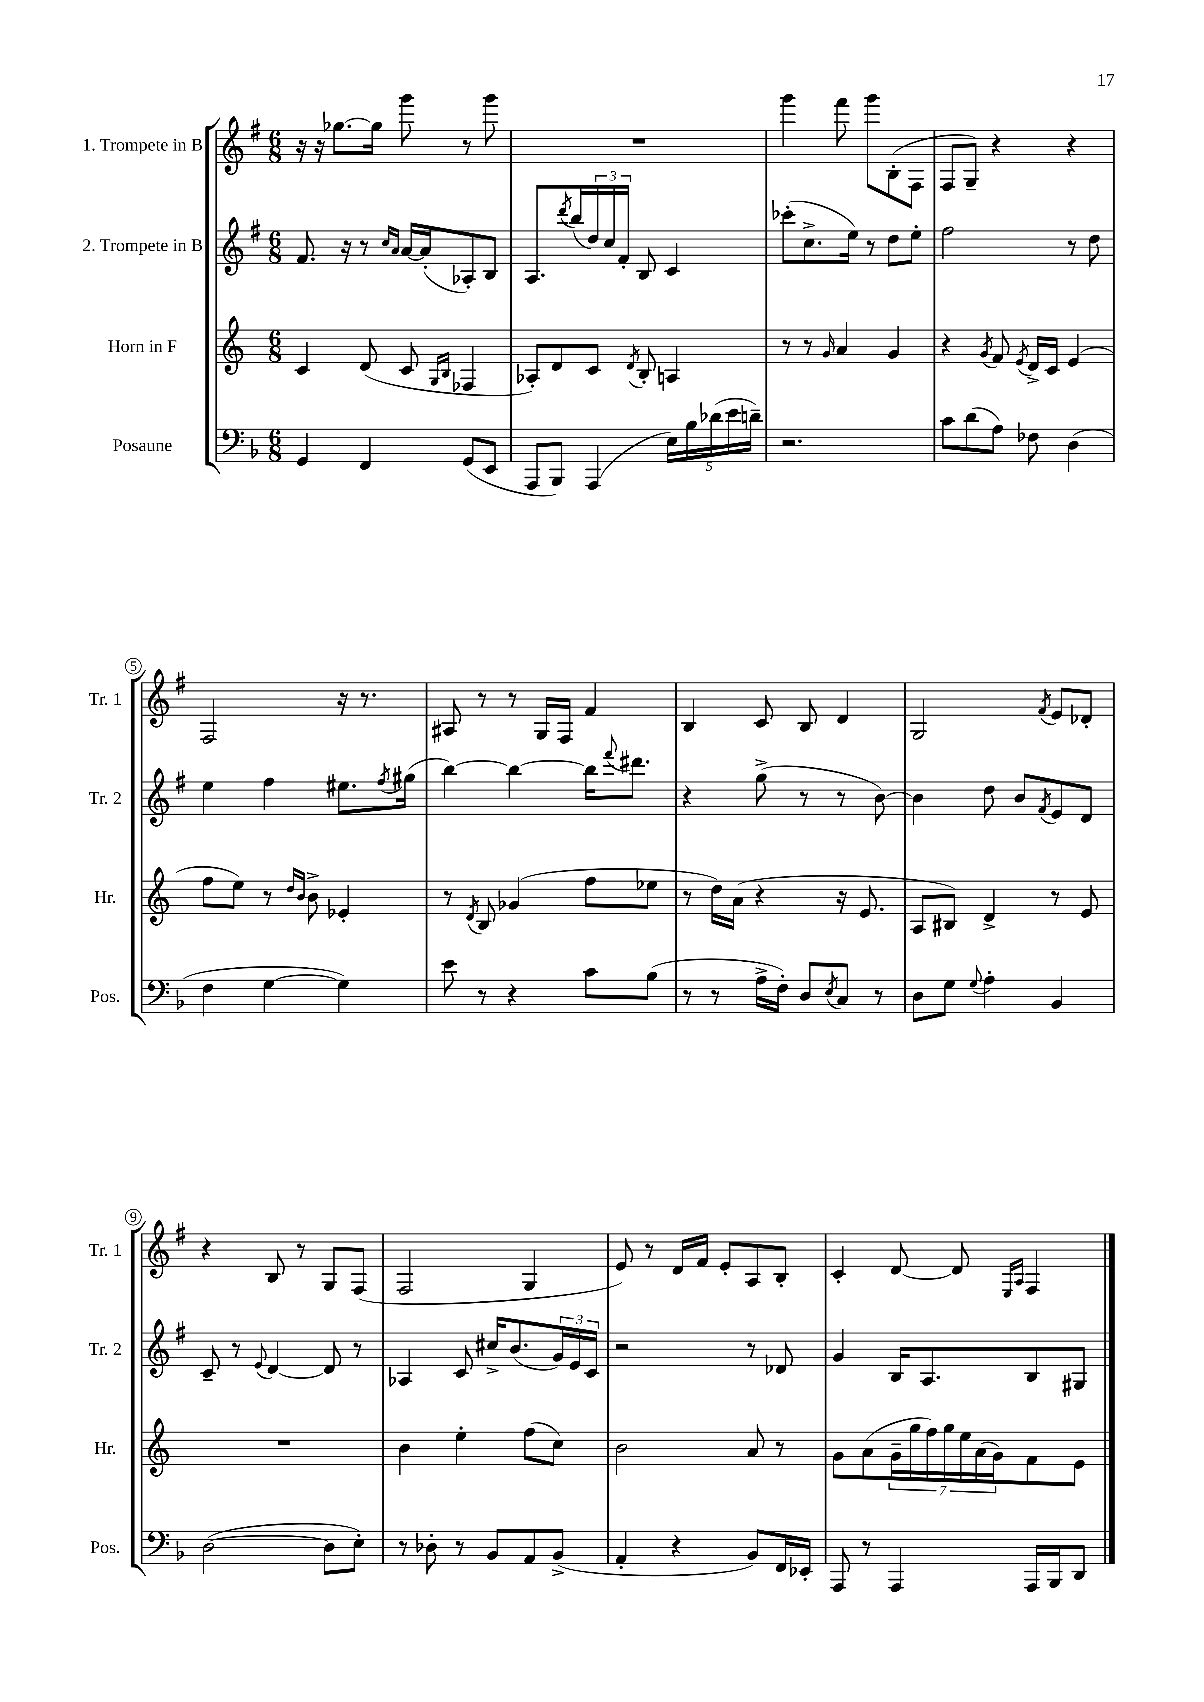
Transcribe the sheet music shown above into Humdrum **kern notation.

**kern	**kern	**kern	**kern
*staff4	*staff3	*staff2	*staff1
*clefF4	*clefG2	*clefG2	*clefG2
*k[b-]	*k[]	*k[f#]	*k[f#]
*M6/8	*M6/8	*M6/8	*M6/8
4GG/	4c/	8.f#/	16r
.	.	.	16r
.	.	.	[8.gg-\L
.	.	16r	.
4FF/	(8d/	8r	.
.	.	.	16gg-\]Jk
.	.	16qqcc/LL	.
.	.	16qqa/JJ	.
.	8c/	[16a/LL	8ggg\
.	.	(16a'/]J	.
.	16qqG/LL	.	.
.	16qqB/JJ	.	.
(8GG/L	4F-/	8A-'/)	8r
8EE/J	.	8B/J	8ggg\
=	=	=	=
8AAA/L	8A-'/L)	8.A/L	2.r
8BBB-/J)	8d/	.	.
.	.	8qddd/	.
.	.	(16bb/L	.
(4AAA/	8c/J	24dd/)	.
.	.	24cc/	.
.	.	24f#'/JJ	.
.	8qd/	.	.
.	8B'/	8B/	.
20E\LL)	4A/	4c/	.
20B-\	.	.	.
(20d-\	.	.	.
20e\	.	.	.
20d~\JJ)	.	.	.
=	=	=	=
2.r	8r	(8ccc-'\L	4ggg\
.	8r	8.cc^\	.
.	16qqg/	.	.
.	4a/	.	8fff#\
.	.	16ee\Jk)	.
.	.	8r	8ggg\L
.	4g/	8dd\L	(8B'\
.	.	8ee'\J	8F#\J
=	=	=	=
8c\L	4r	2ff#\	8F#/L
(8d\	.	.	8G~/J)
.	8qg/	.	.
8A\J)	8f/	.	4r
.	8qe/	.	.
8F-\	16d^/LL	.	.
.	16c/JJ	.	.
(4D\	(4e/	8r	4r
.	.	8dd\	.
=	=	=	=
4F\	8ff\L	4ee\	2F#/
.	8ee\J)	.	.
[4G\	8r	4ff#\	.
.	16qqdd/LL	.	.
.	16qqb/JJ	.	.
.	8b^\	.	.
4G\])	4e-'/	8.ee#\L	16r
.	.	.	8.r
.	.	8qff#/	.
.	.	(16gg#\Jk	.
=	=	=	=
8e\	8r	[4bb\)	8A#/
.	8qd/	.	.
8r	8B/	.	8r
4r	(4g-/	4bb\_	8r
.	.	.	16G/LL
.	.	.	16F#/JJ
8c\L	8ff\L	16bb\]LK	4f#/
.	.	8qqfff#/	.
.	.	8.ddd#\J	.
(8B-\J	8ee-\J	.	.
=	=	=	=
8r	8r	4r	4B/
8r	16dd\LL)	.	.
.	(16a\JJ	.	.
16A^\LL	4r	(8gg^\	8c/
16F'\JJ)	.	.	.
8D/L	.	8r	8B/
8qE/	.	.	.
8C/J	16r	8r	4d/
.	8.e/	.	.
8r	.	[8b\)	.
=	=	=	=
8D\L	8A/L	4b\]	2G/
8G\J	8B#/J)	.	.
8qqG/	.	.	.
4A'\	4d^/	8dd\	.
.	.	8b/L	.
.	.	8qf#/	8qf#/
4BB-/	8r	8e/	8e/L
.	8e/	8d/J	8d-'/J
=	=	=	=
([2D\	2.r	8c~/	4r
.	.	8r	.
.	.	8qqe/	.
.	.	[4d/	8B/
.	.	.	8r
8D\]L	.	8d/]	8G/L
8E'\J)	.	8r	(8F#/J
=	=	=	=
8r	4b\	4A-/	2F#/
8D-'\	.	.	.
8r	4ee'\	8c/	.
8BB-/L	.	16cc#^/LK	.
.	.	(8.b/	.
8AA/	(8ff\L	.	4G/
(8BB-^/J	8cc\J)	24g/L)	.
.	.	24e/	.
.	.	24c/JJ	.
=	=	=	=
4AA'/	2b\	2r	8e/)
.	.	.	8r
4r	.	.	16d/LL
.	.	.	16f#/JJ
.	.	.	8e'/L
8BB-/L)	8a/	8r	8A/
16FF/L	8r	8d-/	8B'/J
16EE-'/JJ	.	.	.
=	=	=	=
8AAA/	8g\L	4g/	4c'/
8r	(8a\	.	.
4AAA/	28g~\L	16B/LK	[8d/
.	28gg\	.	.
.	.	8.A/	.
.	28ff\)	.	.
.	28gg\	.	.
.	.	.	8d/]
.	28ee\	.	.
.	(28a\	.	.
.	28g\J)	.	.
.	.	.	16qqE/LL
.	.	.	16qqA/JJ
16AAA/LL	8f\	8B/	4F#/
16BBB-/J	.	.	.
8DD/J	8e\J	8G#/J	.
==	==	==	==
*-	*-	*-	*-
